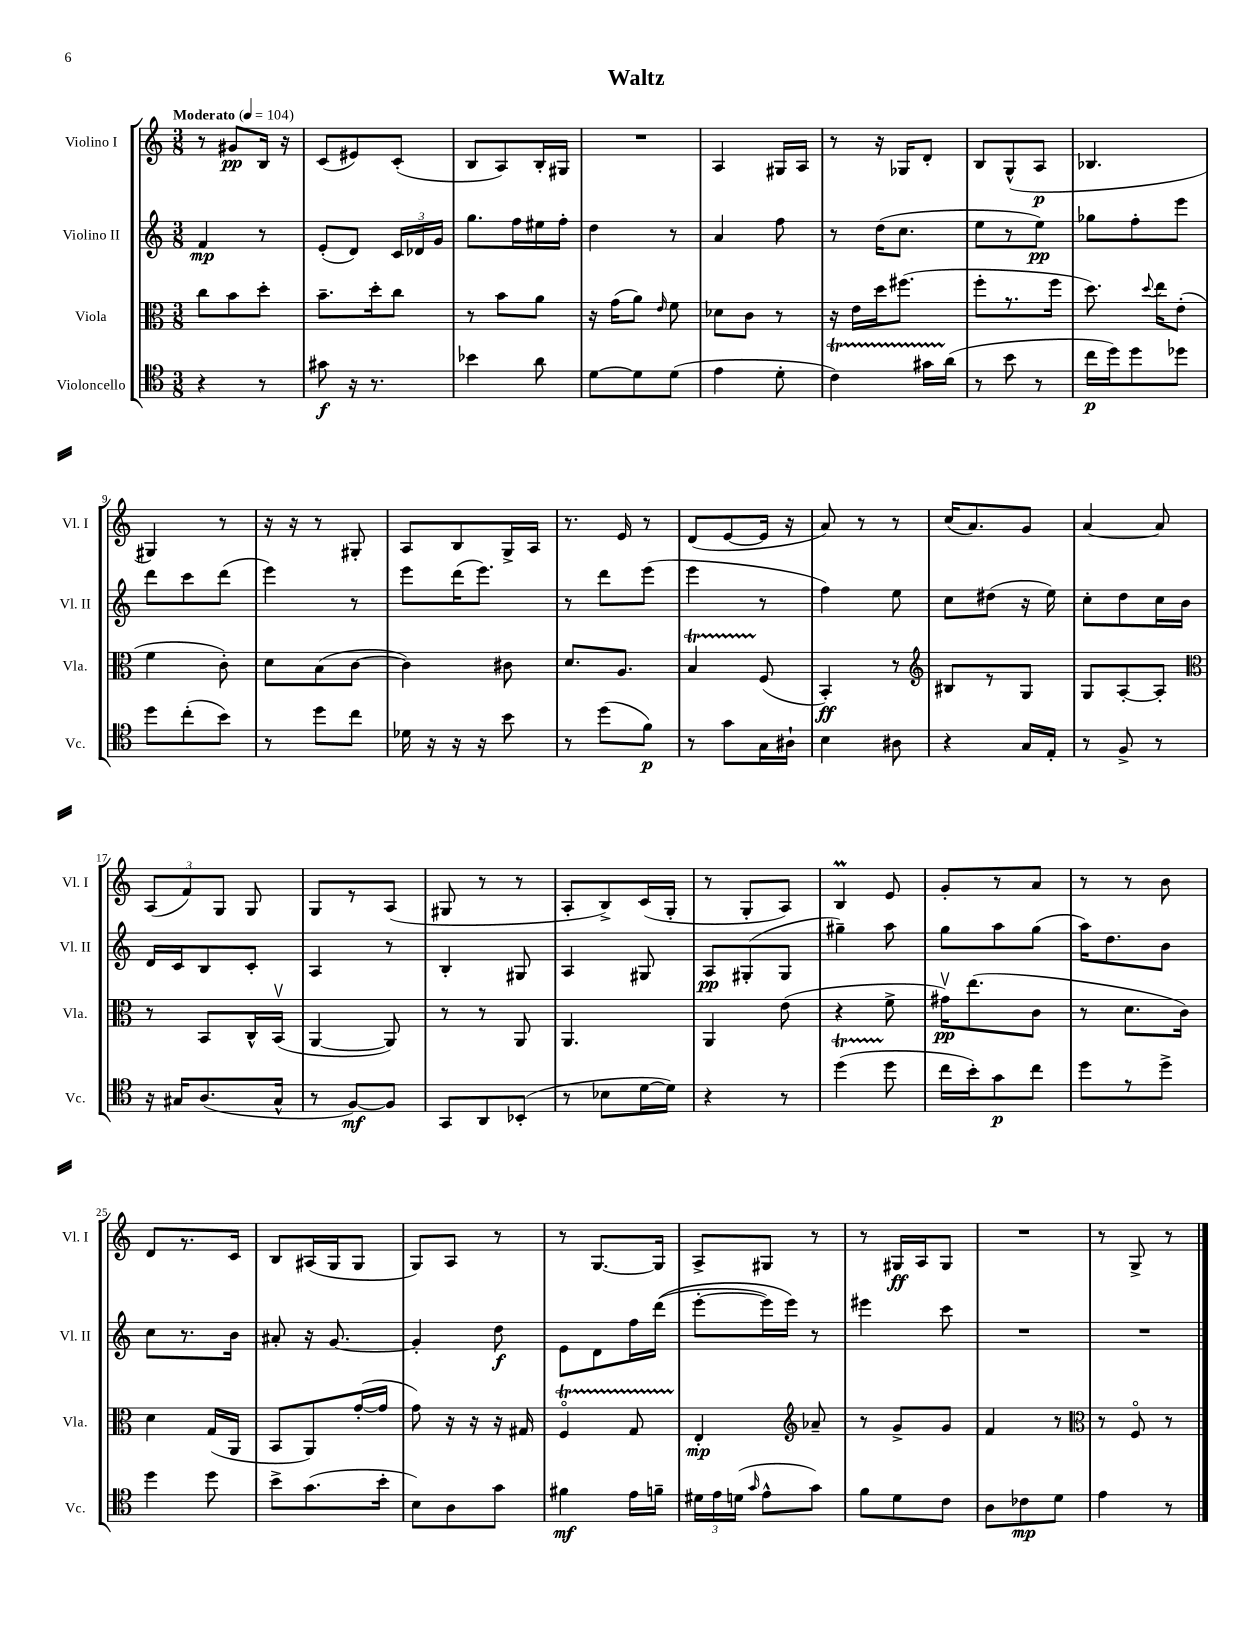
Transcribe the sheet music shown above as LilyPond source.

\header { title = "Waltz" }
<<
\new StaffGroup <<
\new Staff = "s0" \with { instrumentName = "Violino I" shortInstrumentName = "Vl. I" } {
    \clef treble \key c \major \numericTimeSignature \time 3/8 \tempo "Moderato" 4 = 104
    \autoBeamOff r8 gis'8[\pp b16] r16 |
    c'8[( eis'8) c'8]-.( |
    b8[ a8) b16-. gis16] |
    R4. |
    a4 gis16[ a16] |
    r8 r16 ges16[ d'8]-. |
    b8[ g8-^( a8]\p |
    bes4. |
    gis4) r8 |
    r16 r16 r8 gis8-. |
    a8[ b8 g16-> a16] |
    r8. e'16 r8 |
    d'8[( e'8~ e'16] r16 |
    a'8) r8 r8 |
    c''16[( a'8.) g'8] |
    a'4~ a'8 |
    \tuplet 3/2 { a8[( f'8) g8] } g8 |
    g8[ r8 a8]( |
    gis8 r8 r8 |
    a8[-. b8->) c'16( g16]-. |
    r8 g8[-. a8]) |
    b4\prall e'8 |
    g'8[-. r8 a'8] |
    r8 r8 b'8 |
    d'8[ r8. c'16] |
    b8[ ais16( g16 g8] |
    g8[) a8] r8 |
    r8 g8.[~ g16] |
    a8[-> gis8] r8 |
    r8 gis16[\ff a16 gis8] |
    R4. |
    r8 g8-> r8 \bar "|." |
}
\new Staff = "s1" \with { instrumentName = "Violino II" shortInstrumentName = "Vl. II" } {
    \clef treble \key c \major \numericTimeSignature \time 3/8
    \autoBeamOff f'4\mp r8 |
    e'8[-.( d'8]) \tuplet 3/2 { c'16[ des'16 g'16] } |
    g''8.[ f''16 eis''16 f''16]-. |
    d''4 r8 |
    a'4 f''8 |
    r8 d''16[( c''8.] |
    e''8[ r8 e''8]\pp) |
    ges''8[ f''8-. e'''8] |
    d'''8[ c'''8 d'''8]( |
    e'''4) r8 |
    e'''8[ d'''16( e'''8.]) |
    r8 d'''8[ e'''8]( |
    e'''4 r8 |
    f''4) e''8 |
    c''8[ dis''8]( r16 e''16) |
    c''8[-. d''8 c''16 b'16] |
    d'16[ c'16 b8 c'8]-. |
    a4 r8 |
    b4-. gis8 |
    a4 gis8 |
    a8[\pp gis8-.( gis8] |
    gis''4--) a''8 |
    g''8[ a''8 g''8]( |
    a''16[) d''8. b'8] |
    c''8[ r8. b'16] |
    ais'8-. r16 g'8.~ |
    g'4-. d''8\f |
    e'8[ d'8 f''16 d'''16](\( |
    e'''8[~-. e'''16) e'''16]\) r8 |
    eis'''4 c'''8 |
    R4. |
    R4. \bar "|." |
}
\new Staff = "s2" \with { instrumentName = "Viola" shortInstrumentName = "Vla." } {
    \clef alto \key c \major \numericTimeSignature \time 3/8
    \autoBeamOff c''8[ b'8 d''8]-. |
    b'8.[-- d''16-. c''8] |
    r8 b'8[ a'8] |
    r16 g'16[( a'8]) \grace { e'16 } f'8 |
    des'8[ c'8] r8 |
    r16 e'16[ d''16 fis''8.]( |
    f''8[-. r8. f''16] |
    d''8.) \appoggiatura { d''8 } e''16[ e'8]-.( |
    f'4 c'8-.) |
    d'8[ b8( c'8]~ |
    c'4) cis'8 |
    d'8.[ a8.] |
    b4\startTrillSpan f8\stopTrillSpan( |
    b,4-.\ff) r8 |
    \clef treble bis8[ r8 g8] |
    g8[ a8~-. a8]-. |
    \clef alto r8 b,8[ c16-^ b,16]\upbow( |
    a,4~ a,8) |
    r8 r8 a,8 |
    a,4. |
    a,4 e'8( |
    r4 f'8-> |
    gis'16[\upbow\pp) e''8.( c'8] |
    r8 d'8.[ c'16]) |
    d'4 g16[( a,16] |
    b,8[ a,8) g'16~-.( g'16] |
    g'8) r16 r16 r16 gis16 |
    f4\flageolet\startTrillSpan g8 |
    e4-.\stopTrillSpan\mp \clef treble aes'8-- |
    r8 g'8[-> g'8] |
    f'4 r8 |
    \clef alto r8 f8\flageolet r8 \bar "|." |
}
\new Staff = "s3" \with { instrumentName = "Violoncello" shortInstrumentName = "Vc." } {
    \clef tenor \key c \major \numericTimeSignature \time 3/8
    \autoBeamOff r4 r8 |
    gis'8\f r16 r8. |
    bes'4 a'8 |
    d'8[~ d'8 d'8]( |
    e'4 d'8-. |
    c'4\startTrillSpan) gis'16[ a'16]\stopTrillSpan( |
    r8 b'8 r8 |
    c''16[\p d''16) d''8 des''8] |
    d''8[ c''8-.( b'8]) |
    r8 d''8[ c''8] |
    des'16 r16 r16 r16 b'8 |
    r8 d''8[( f'8]\p) |
    r8 g'8[ g16 ais16]-! |
    b4 ais8 |
    r4 g16[ e16]-. |
    r8 f8-> r8 |
    r16 gis16[ a8.( gis16]-^ |
    r8 f8[~\mf) f8] |
    g,8[ a,8 bes,8]-.( |
    r8 bes8[ d'16~ d'16]) |
    r4 r8 |
    d''4\startTrillSpan( d''8\stopTrillSpan |
    c''16[ b'16-.) g'8\p c''8] |
    d''8[ r8 d''8]-> |
    d''4 d''8 |
    b'8[-> g'8.( b'16]-. |
    b8[) a8 g'8] |
    fis'4\mf e'16[ f'16]-- |
    \tuplet 3/2 { dis'16[ e'16 d'16]( } \grace { g'16 } e'8[-^ g'8]) |
    f'8[ d'8 c'8] |
    a8[ ces'8\mp d'8] |
    e'4 r8 \bar "|." |
}
>>
>>
